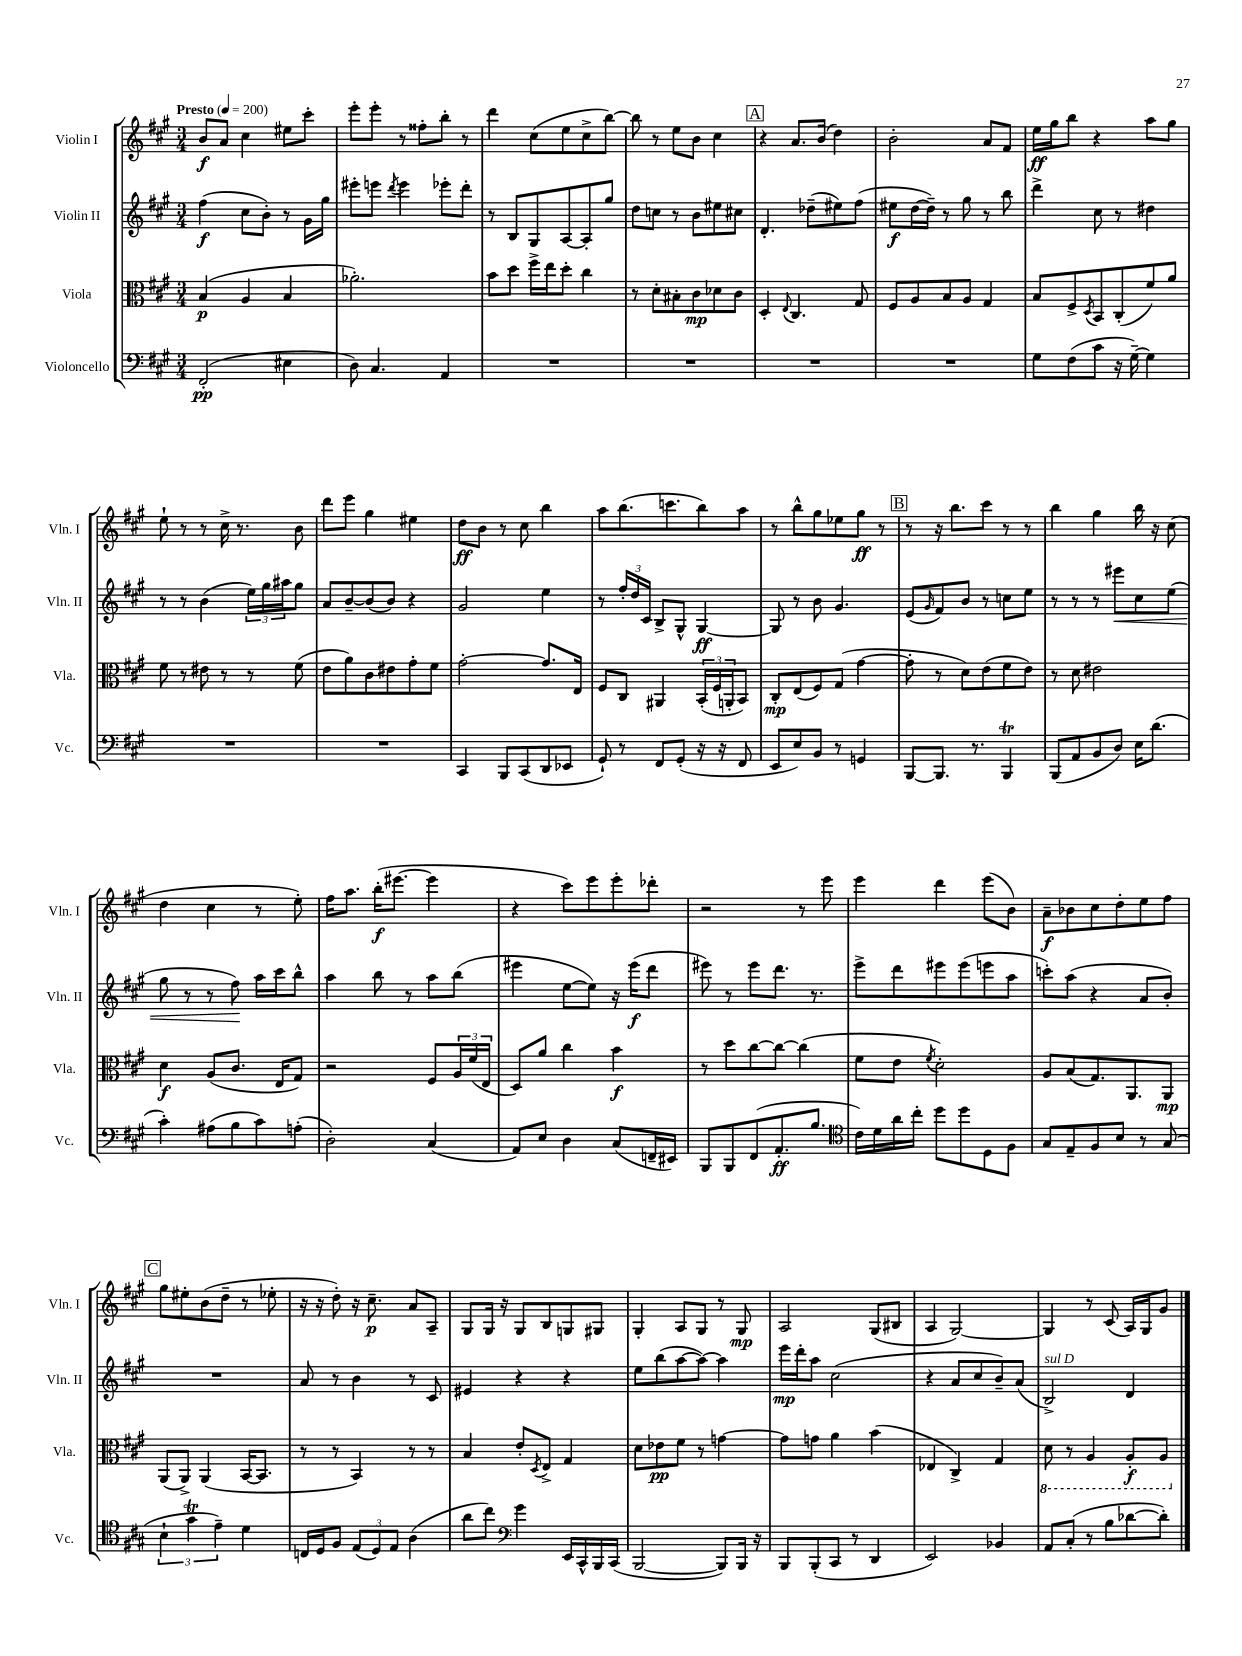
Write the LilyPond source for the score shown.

<<
\new StaffGroup <<
\new Staff = "s0" \with { instrumentName = "Violin I" shortInstrumentName = "Vln. I" } {
    \clef treble \key a \major \numericTimeSignature \time 3/4 \tempo "Presto" 4 = 200
    b'8\f a'8 cis''4 eis''8 cis'''8-. |
    e'''8-. e'''8-. r8 fisis''8-. b''8-. r8 |
    d'''4 cis''8( e''8 cis''8-> b''8~) |
    b''8 r8 e''8 b'8 cis''4 |
    \mark \markup { \box "A" } r4 a'8. b'16( d''4) |
    b'2-. a'8 fis'8 |
    e''16\ff gis''16 b''8 r4 a''8 gis''8 |
    e''8-! r8 r8 cis''16-> r8. b'8 |
    d'''8 e'''8 gis''4 eis''4 |
    d''8\ff b'8 r8 cis''8 b''4 |
    a''8 b''8.( c'''8. b''8) a''8 |
    r8 b''8-^ gis''8 ees''8 gis''8\ff r8 |
    \mark \markup { \box "B" } r8 r16 b''8. cis'''8 r8 r8 |
    b''4 gis''4 b''16 r16 cis''8( |
    d''4 cis''4 r8 e''8-.) |
    fis''16 a''8. b''16-.\f( eis'''8.~ eis'''4 |
    r4 cis'''8) e'''8 e'''8-. des'''8-. |
    r2 r8 e'''8 |
    e'''4 d'''4 e'''8( b'8) |
    a'8--\f bes'8 cis''8 d''8-. e''8 fis''8 |
    \mark \markup { \box "C" } gis''8 eis''8-. b'8( d''8-- r8 ees''8-. |
    r16 r16 d''8-.) r16 cis''8.--\p a'8 a8-- |
    gis8 gis16 r16 gis8 b8 g8 gis8 |
    gis4-. a8 gis8 r8 gis8\mp |
    a2 gis8( bis8 |
    a4 gis2~) |
    gis4 r8 cis'8( a16) gis16 gis'8 \bar "|." |
}
\new Staff = "s1" \with { instrumentName = "Violin II" shortInstrumentName = "Vln. II" } {
    \clef treble \key a \major \numericTimeSignature \time 3/4
    fis''4\f( cis''8 b'8-.) r8 gis'16 gis''16 |
    eis'''8-. e'''8 \acciaccatura { d'''8 } e'''4 ees'''8-. d'''8-. |
    r8 b8 gis8 a8~ a8-. gis''8 |
    d''8 c''8 r8 b'8 eis''8 cis''8 |
    \mark \markup { \box "A" } d'4.-. des''8--( eis''8) fis''8( |
    eis''8\f d''16~ d''16--) r8 gis''8 r8 b''8 |
    d'''4-> cis''8 r8 dis''4 |
    r8 r8 b'4( \tuplet 3/2 { e''16) gis''16 ais''16 } gis''8 |
    a'8 b'8~-- b'8( b'8) r4 |
    gis'2 e''4 |
    r8 \tuplet 3/2 { fis''16-. d''16 cis'16 } b8-> gis8-^ gis4~\ff |
    gis8 r8 b'8 gis'4. |
    \mark \markup { \box "B" } e'8( \grace { gis'16 } fis'8) b'8 r8 c''8 e''8 |
    r8 r8 r8 eis'''8\< cis''8 e''8( |
    gis''8 r8 r8 fis''8\!) a''16 cis'''16 b''8-^ |
    a''4 b''8 r8 a''8 b''8( |
    eis'''4 e''8~ e''8) r16 eis'''16\f( d'''8 |
    eis'''8) r8 eis'''8 d'''8. r8. |
    e'''8-> d'''8 eis'''8 eis'''8( e'''8 a''8 |
    c'''8-.) a''8( r4 a'8 b'8-.) |
    \mark \markup { \box "C" } R2. |
    a'8 r8 b'4 r8 cis'8 |
    eis'4 r4 r4 |
    e''8 b''8( a''8~ a''8~) a''4 |
    e'''16\mp d'''16-. a''8 cis''2( |
    r4 a'8 cis''8 b'8--) a'8( |
    b2->^\markup { \italic "sul D" }) d'4 \bar "|." |
}
\new Staff = "s2" \with { instrumentName = "Viola" shortInstrumentName = "Vla." } {
    \clef alto \key a \major \numericTimeSignature \time 3/4
    b4\p( a4 b4 |
    aes'2.-.) |
    b'8 d''8 fis''16-> e''16 d''8-. cis''4 |
    r8 d'8-. bis8-. cis'8\mp des'8 cis'8 |
    \mark \markup { \box "A" } d4-. \appoggiatura { e8 } cis4. gis8 |
    fis8 a8 b8 a8 gis4 |
    b8 fis8-> \acciaccatura { d8 } b,8 cis8-.( fis'8) a'8 |
    fis'8 r8 eis'8 r8 r8 fis'8( |
    e'8 a'8) cis'8 eis'8 gis'8-. fis'8 |
    gis'2~-. gis'8. e16 |
    fis8 cis8 ais,4 \tuplet 3/2 { b,16-.( fis16 a,16-. } b,8) |
    cis8-.\mp e8( fis8) gis8( gis'4~ |
    \mark \markup { \box "B" } gis'8-. r8 d'8) e'8( fis'8 e'8) |
    r8 d'8 eis'2 |
    d'4\f a8( cis'8. e16 gis8) |
    r2 fis8 \tuplet 3/2 { a16 fis'16( e16 } |
    d8) a'8 cis''4 b'4\f |
    r8 d''8 cis''8~ cis''8~ cis''4( |
    fis'8 e'8 \acciaccatura { fis'8 } d'2-.) |
    a8 b8( gis8.) a,8. a,8\mp |
    \mark \markup { \box "C" } a,8( a,8->) a,4( b,16~ b,8. |
    r8 r8 b,4) r8 r8 |
    b4 e'8-. \acciaccatura { d8 } e8-> gis4 |
    d'8 ees'8\pp fis'8 r8 g'4~ |
    g'8 g'8 a'4 b'4( |
    ees4 cis4->) gis4 |
    \ottava #-1 d8 r8 a,4 a,8-.\f a,8 \ottava #0 \bar "|." |
}
\new Staff = "s3" \with { instrumentName = "Violoncello" shortInstrumentName = "Vc." } {
    \clef bass \key a \major \numericTimeSignature \time 3/4
    fis,2-.\pp( eis4 |
    d8) cis4. a,4 |
    R2. |
    R2. |
    \mark \markup { \box "A" } R2. |
    R2. |
    gis8 fis8( cis'8 r16 gis16~--) gis4 |
    R2. |
    R2. |
    cis,4 b,,8 cis,8( d,8 ees,8 |
    gis,8-!) r8 fis,8 gis,8-.( r16 r16 fis,8 |
    e,8 e8) b,8 r8 g,4 |
    \mark \markup { \box "B" } b,,8~ b,,8. r8. b,,4\trill |
    b,,8( a,8 b,8 d8) e16 d'8.( |
    cis'4-.) ais8( b8 cis'8) a8-.( |
    d2-.) cis4( |
    a,8) e8 d4 cis8( f,16-- eis,16) |
    b,,8 b,,8 fis,8( a,8.-.\ff b8. |
    \clef tenor cis'16) d'16 a'16 cis''16-. d''8 d''8 d8 fis8 |
    gis8 e8-- fis8 b8 r8 gis8( |
    \mark \markup { \box "C" } \tuplet 3/2 { b4-! gis'4\trill e'4--) } d'4 |
    c16 d16 fis8 \tuplet 3/2 { e8( d8) e8 } a4( |
    a'8 cis''8) \clef bass gis'4 e,16 cis,16-^ b,,16 cis,16( |
    b,,2~ b,,8) b,,16 r16 |
    b,,8 b,,8-.( cis,8 r8 d,4 |
    e,2) bes,4 |
    a,8 cis8-.( r8 b8 des'8~ des'8-.) \bar "|." |
}
>>
>>
\layout { \context { \Score \remove "Bar_number_engraver" } }
